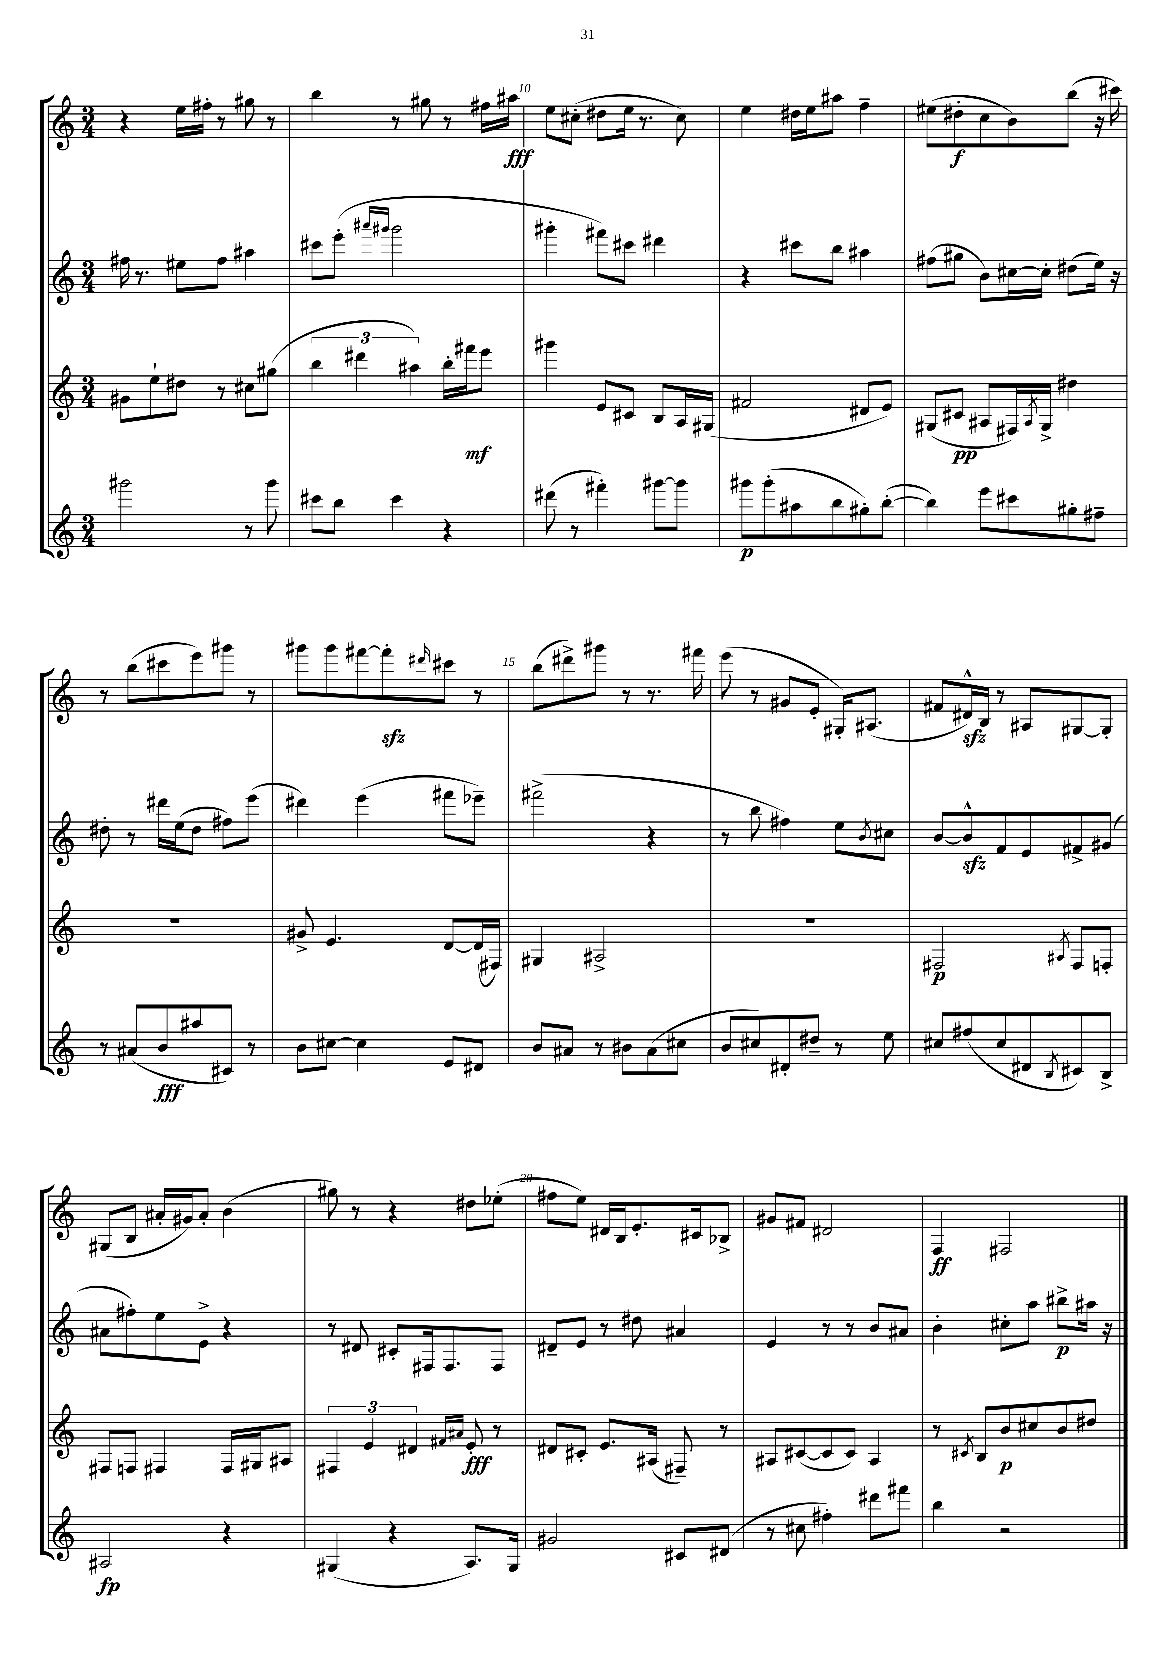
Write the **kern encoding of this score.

**kern	**kern	**kern	**kern
*staff4	*staff3	*staff2	*staff1
*clefG2	*clefG2	*clefG2	*clefG2
*k[]	*k[]	*k[]	*k[]
*M3/4	*M3/4	*M3/4	*M3/4
2ggg#	8g#	16ff#	4r
.	.	8.r	.
.	8ee`	.	.
.	8dd#	8ee#	16ee
.	.	.	16ff#'
.	8r	8ff#	8r
8r	8cc#	4aa#	8gg#
8ggg#	(8gg#	.	8r
=	=	=	=
8ccc#	6bb	8ccc#	4bb
8bb	.	(8eee'	.
.	6ddd#	.	.
.	.	16qqaaa#	.
.	.	16qqggg#	.
4ccc#	.	2ggg#	8r
.	6aa#)	.	.
.	.	.	8gg#
4r	16bb'	.	8r
.	16fff#	.	.
.	8eee	.	16ff#
.	.	.	16aa#
=	=	=	=
(8ddd#	4ggg#	4ggg#'	8ee
8r	.	.	(8cc#'
4fff#')	8e	8fff#)	8dd#
.	8c#	8ccc#	16ee
.	.	.	8.r
[8ggg#	8B	4ddd#	.
8ggg#]	16A	.	8cc#)
.	(16G#	.	.
=	=	=	=
8ggg#	2f#	4r	4ee
(8ggg#'	.	.	.
8aa#	.	8ccc#	16dd#
.	.	.	16ee
8bb	.	8bb	8aa#
8gg#')	8d#	4aa#	4ff~
([8bb'	8e)	.	.
=	=	=	=
4bb])	(8G#	(8ff#	(8ee#
.	8c#	8gg#	8dd#'
8eee	8A#	8b)	8cc
8ccc#	16F#)	[16cc#	8b)
.	8qA#	.	.
.	16G#^	16cc#']	.
8gg#'	4dd#	(8dd#	(8bb
8ff#~	.	16ee)	16r
.	.	16r	16ccc#)
=	=	=	=
8r	2.r	8dd#'	8r
(8a#	.	8r	(8bb
8b	.	16ddd#	8ccc#
.	.	(16ee	.
8aa#	.	8dd#	8eee)
8c#)	.	8ff#)	8ggg#
8r	.	(8eee	8r
=	=	=	=
8b	8g#^	4ddd#)	8ggg#
[8cc#	4.e	.	8ggg#
4cc#]	.	(4eee	[8fff#
.	.	.	8fff#']
.	.	.	16qqddd#
8e	[8d	8fff#	8ccc#
8d#	(16d]	8eee-~)	8r
.	16F#)	.	.
=	=	=	=
8b	4G#	(2fff#^	(8bb
8a#	.	.	8ddd#^)
8r	2A#^	.	8ggg#
8b#	.	.	8r
(8a#	.	4r	8.r
8cc#	.	.	.
.	.	.	16fff#
=	=	=	=
8b	2.r	8r	(8eee
8cc#)	.	8bb	8r
8d#'	.	4ff#)	8g#
8dd#~	.	.	8e'
8r	.	8ee	16G#')
.	.	.	(8.A#
.	.	8qb	.
8ee	.	8cc#	.
=	=	=	=
8cc#	2F#	[8b	8f#
(8ff#	.	8b^^]	16d#^^)
.	.	.	16B
8cc#	.	8f	8r
8d#	.	8e	8A#
8qB	8qA#	.	.
8c#)	8F#	8f#^	[8G#
8B^	8F'	(8g#	8G#']
=	=	=	=
2A#	8F#	8a#	(8G#
.	8F	8ff#')	8B
.	4F#	8ee	16a#'
.	.	.	16g#)
.	.	8e^	8a#'
4r	16F#	4r	(4b
.	16G#	.	.
.	8A#	.	.
=	=	=	=
(4G#	6F#	8r	8gg#)
.	.	8d#	8r
.	6e	.	.
4r	.	8c#'	4r
.	6d#	.	.
.	.	16F#	.
.	.	8.F#	.
.	16qqf#	.	.
.	16qqa#	.	.
8.A)	8e'	.	8dd#
.	8r	8F#	(8ee-'
16G#	.	.	.
=	=	=	=
2g#	8d#	8d#~	8ff#
.	8c#'	8e	8ee)
.	8.e	8r	16d#
.	.	.	16B
.	.	8dd#	8.e'
.	(16A#	.	.
8c#	8F#~)	4a#	.
.	.	.	16c#
(8d#	8r	.	8B-^
=	=	=	=
8r	8A#	4e	8g#
8cc#	([8c#	.	8f#
4ff#')	8c#]	8r	2d#
.	8c#)	8r	.
8ddd#	4A#	8b	.
8fff#	.	8a#	.
=	=	=	=
4bb	8r	4b'	4F
.	8qc#	.	.
.	8B	.	.
2r	8b	8cc#'	2F#
.	8cc#	8aa	.
.	8b	8bb#^	.
.	8dd#	16aa#	.
.	.	16r	.
==	==	==	==
*-	*-	*-	*-
